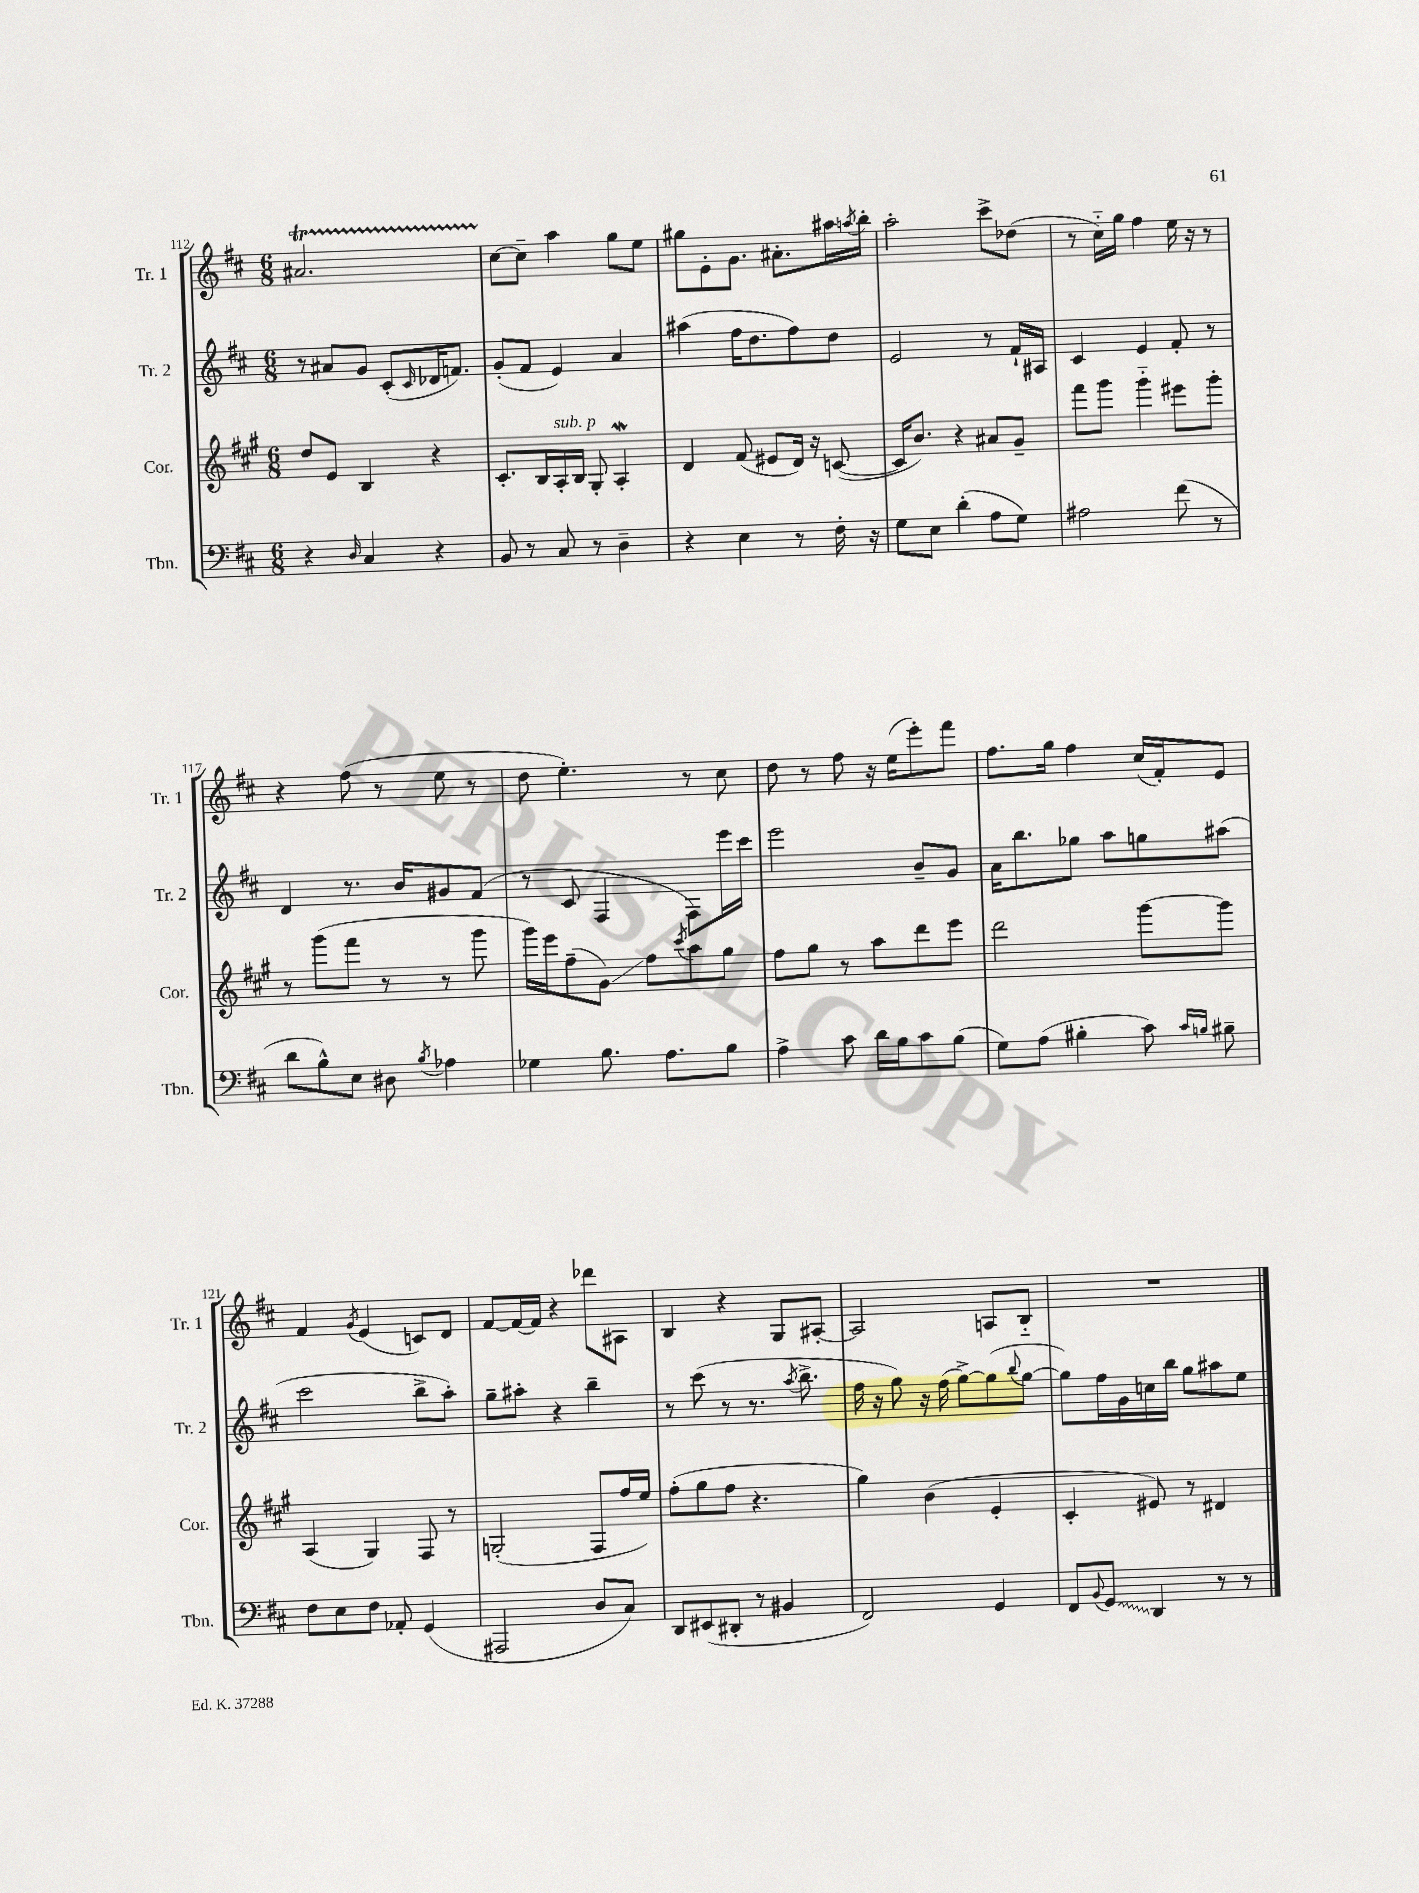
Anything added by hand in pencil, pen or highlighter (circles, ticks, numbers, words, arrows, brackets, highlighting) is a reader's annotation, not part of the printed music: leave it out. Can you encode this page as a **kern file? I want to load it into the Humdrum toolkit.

**kern	**kern	**kern	**kern
*staff4	*staff3	*staff2	*staff1
*clefF4	*clefG2	*clefG2	*clefG2
*k[f#c#]	*k[f#c#g#]	*k[f#c#]	*k[f#c#]
*M6/8	*M6/8	*M6/8	*M6/8
4r	8dd	8r	2.a#
.	8e	8a#	.
16qqD	.	.	.
4C#	4B	8g	.
.	.	(8c#'	.
.	.	16qqc#	.
4r	4r	16d-	.
.	.	8.f)	.
=	=	=	=
8BB	8.c#'	(8g'	[8cc#
8r	.	8f#	8cc#~]
.	16B	.	.
8C#	16A'	4e)	4aa
.	16B	.	.
8r	8G#'	.	.
4D~	4A'	4a	8gg
.	.	.	8ee
=	=	=	=
4r	4d	(4aa#	8gg#
.	.	.	8e'
4E	(8f#	16ff#	8.g
.	.	8.dd	.
.	8e#	.	.
.	.	.	8.a#'
8r	16d)	8ff#)	.
.	16r	.	.
16F#'	([8c	8dd	16aa#
.	.	.	8qaa
16r	.	.	16bb'
=	=	=	=
8G	16c]	2e	2aa'
.	8.b)	.	.
8E	.	.	.
(4d'	4r	.	.
8A	8a#	8r	8ccc#^
8G)	8g#~	16f#`	(8dd-
.	.	16A#	.
=	=	=	=
2A#	8fff#	4c#	8r
.	8ggg#	.	16cc#'~)
.	.	.	16gg
.	4ggg#'~	4e	4ff#
(8f#	8eee#	8f#'	16ee
.	.	.	16r
8r	8ggg#'	8r	8r
=	=	=	=
8d	8r	4d	4r
8B^^)	(8ggg#	.	.
8E	8fff#	8.r	(8ff#
8D#	8r	.	8r
.	.	16b	.
8qB	.	.	.
4A-	8r	8g#	8ee
.	8ggg#	(8f#	8r
=	=	=	=
4G-	16ggg#)	8r	8dd
.	16eee	.	.
.	(8ff#~	8c#	4.ee')
8.B	8g#)	4F#	.
.	8ff#	.	.
8.A	.	.	.
.	8qccc#	.	.
.	8aa	8F#)	8r
8B	8gg#	16eee	8cc#
.	.	16ccc#	.
=	=	=	=
4A^	8ff#	2eee	8dd
.	8gg#	.	8r
8c#	8r	.	8ff#
16d	8aa	.	16r
16B	.	.	(16ee
8c#	8ddd	8b~	8eee')
(8B	8eee	8g	8fff#
=	=	=	=
8G)	2ddd	16a	8.ff#
.	.	8.bb	.
(8A	.	.	.
.	.	.	16gg
4B#'	.	8gg-	4ff#
.	.	8aa	.
8c#)	[8ggg#	8gg	(16cc#
.	.	.	16f#')
16qqc#	.	.	.
16qqB	.	.	.
8B#~	8ggg#]	(8aa#	8e
=	=	=	=
8F#	(4A	2ccc#	4f#
8E	.	.	.
.	.	.	8qg
8F#	4G#)	.	(4e
8AA-'	.	.	.
(4GG	8F#	8bb^	8c)
.	8r	8aa')	8d
=	=	=	=
2AAA#	(2G'	8gg~	[8f#
.	.	8aa#'	16f#_
.	.	.	16f#]
.	.	4r	4r
8D	8F#	4bb~	8ddd-
8C#)	16ff#	.	8A#
.	16ee)	.	.
=	=	=	=
8DD	(8ff#'	8r	4B
(8EE#	8gg#	(8ccc#	.
8DD#'	8ff#	8r	4r
8r	4.r	8.r	.
4BB#	.	.	8G
.	.	8qaa	.
.	.	8.bb^	.
.	.	.	[8A#'
=	=	=	=
2FF#)	4gg#)	16ff#	2A#]
.	.	16r	.
.	.	8gg)	.
.	(4b	16r	.
.	.	(16ff#	.
.	.	[8gg^)	.
4GG	4e'	(8gg]	8A
.	.	8qqbb	.
.	.	[8gg	8B'~
=	=	=	=
8FF#	4c#'	8gg])	2.r
8qqBB	.	.	.
8GG	.	16ff#	.
.	.	16g	.
4DD	8e#)	16cc	.
.	.	16bb	.
.	8r	8gg	.
8r	4d#	8aa#	.
8r	.	8ee	.
==	==	==	==
*-	*-	*-	*-
